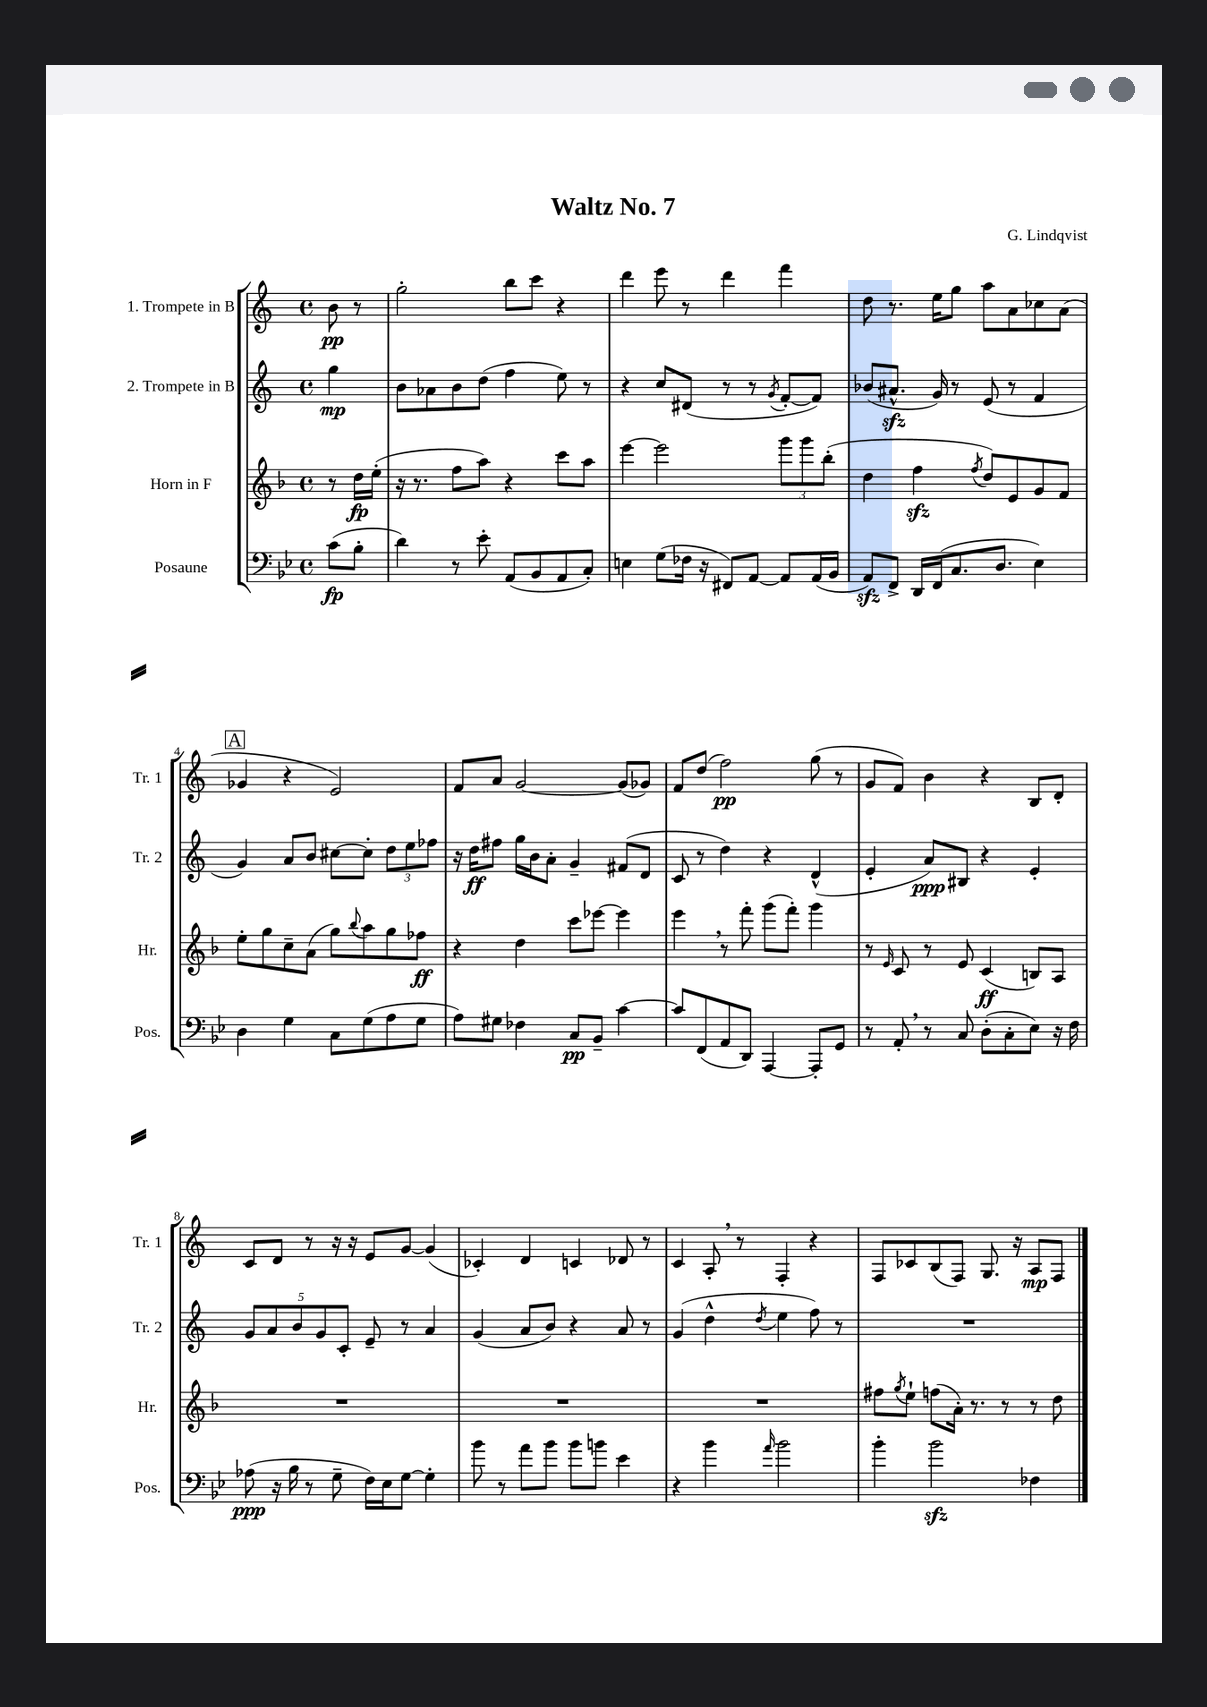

**kern	**kern	**kern	**kern
*staff4	*staff3	*staff2	*staff1
*clefF4	*clefG2	*clefG2	*clefG2
*k[b-e-]	*k[b-]	*k[]	*k[]
*M4/4	*M4/4	*M4/4	*M4/4
*met(c)	*met(c)	*met(c)	*met(c)
(8c	8r	4gg	8b
8B-'	16dd	.	8r
.	(16ee'	.	.
=	=	=	=
4d)	16r	8b	2gg'
.	8.r	.	.
.	.	8a-	.
8r	8ff	8b	.
8e-'	8aa)	(8dd	.
(8AA	4r	4ff	8bb
8BB-	.	.	8ccc
8AA	8ccc	8ee)	4r
8C')	8aa	8r	.
=	=	=	=
4E	[4eee	4r	4ddd
(8G	2eee]	8cc	8eee
16F-	.	(8d#	8r
16r	.	.	.
8FF#)	.	8r	4ddd
[8AA	.	8r	.
.	.	8qg	.
8AA]	12ggg	[8f'	4fff
.	12ggg	.	.
(16AA	.	8f])	.
.	(12bb-'	.	.
16BB-	.	.	.
=	=	=	=
8AA)	4dd	(8b-	8dd
8FF^	.	8.a#^^	8.r
16DD	4ff	.	.
(16FF	.	16g)	16ee
8.C	.	8r	8gg
.	8qff	.	.
.	8dd)	(8e	8aa
8.D	.	.	.
.	8e	8r	8a
4E-)	8g	4f	8cc-
.	8f	.	(8a
=	=	=	=
4D	8ee'	4g)	4g-
.	8gg	.	.
4G	8cc~	8a	4r
.	(8a	8b	.
8C	8gg)	[8cc#	2e)
.	8qqbb-	.	.
(8G	8aa	8cc#']	.
8A	8gg	12dd	.
.	.	12ee	.
8G	8ff-	.	.
.	.	12ff-	.
=	=	=	=
8A)	4r	16r	8f
.	.	16dd	.
8G#	.	8ff#	8a
4F-	4dd	16gg	[2g
.	.	16b	.
.	.	8a'	.
8C	8ccc	4g~	.
8BB-~	[8eee-	.	.
[4c	4eee-]	(8f#	(8g]
.	.	8d	8g-)
=	=	=	=
8c]	4eee	8c	8f
(8FF	.	8r	(8dd
8AA	8r	4dd)	2ff)
8DD)	8fff'	.	.
[4AAA	(8ggg	4r	.
.	8fff')	.	.
8AAA']	4ggg	(4d^^	(8gg
8GG	.	.	8r
=	=	=	=
8r	8r	4e'	8g
.	16qqe	.	.
8AA'	8c	.	8f)
8r	8r	8a)	4b
8C	8e	8B#	.
(8D'	(4c	4r	4r
8C'	.	.	.
8E-)	8B)	4e'	8B
16r	8A	.	8d'
16F	.	.	.
=	=	=	=
(8A-	1r	10g	8c
.	.	10a	.
16r	.	.	8d
16B-	.	.	.
.	.	10b	.
8r	.	.	8r
.	.	10g	.
8G~	.	.	16r
.	.	10c'	.
.	.	.	16r
16F)	.	8e~	8e
16E-	.	.	.
[8G	.	8r	[8g
4G']	.	4a	(4g]
=	=	=	=
8b-	1r	(4g	4c-')
8r	.	.	.
8a	.	8a	4d
8b-	.	8b)	.
8b-	.	4r	4c
8b	.	.	.
4e-	.	8a	8d-
.	.	8r	8r
=	=	=	=
4r	1r	(4g	4c
4b-	.	4dd^^	8A'
.	.	.	8r
16qqa	.	8qdd	.
2b-	.	4ee	4F'
.	.	8ff)	4r
.	.	8r	.
=	=	=	=
4b-'	8ff#	1r	8F
.	8qgg	.	.
.	8ee`	.	8c-
2b-	(8ff	.	(8B
.	16a')	.	8F)
.	8.r	.	.
.	.	.	8.G
.	8r	.	.
.	.	.	16r
4F-	8r	.	8A
.	8dd	.	8F
==	==	==	==
*-	*-	*-	*-
